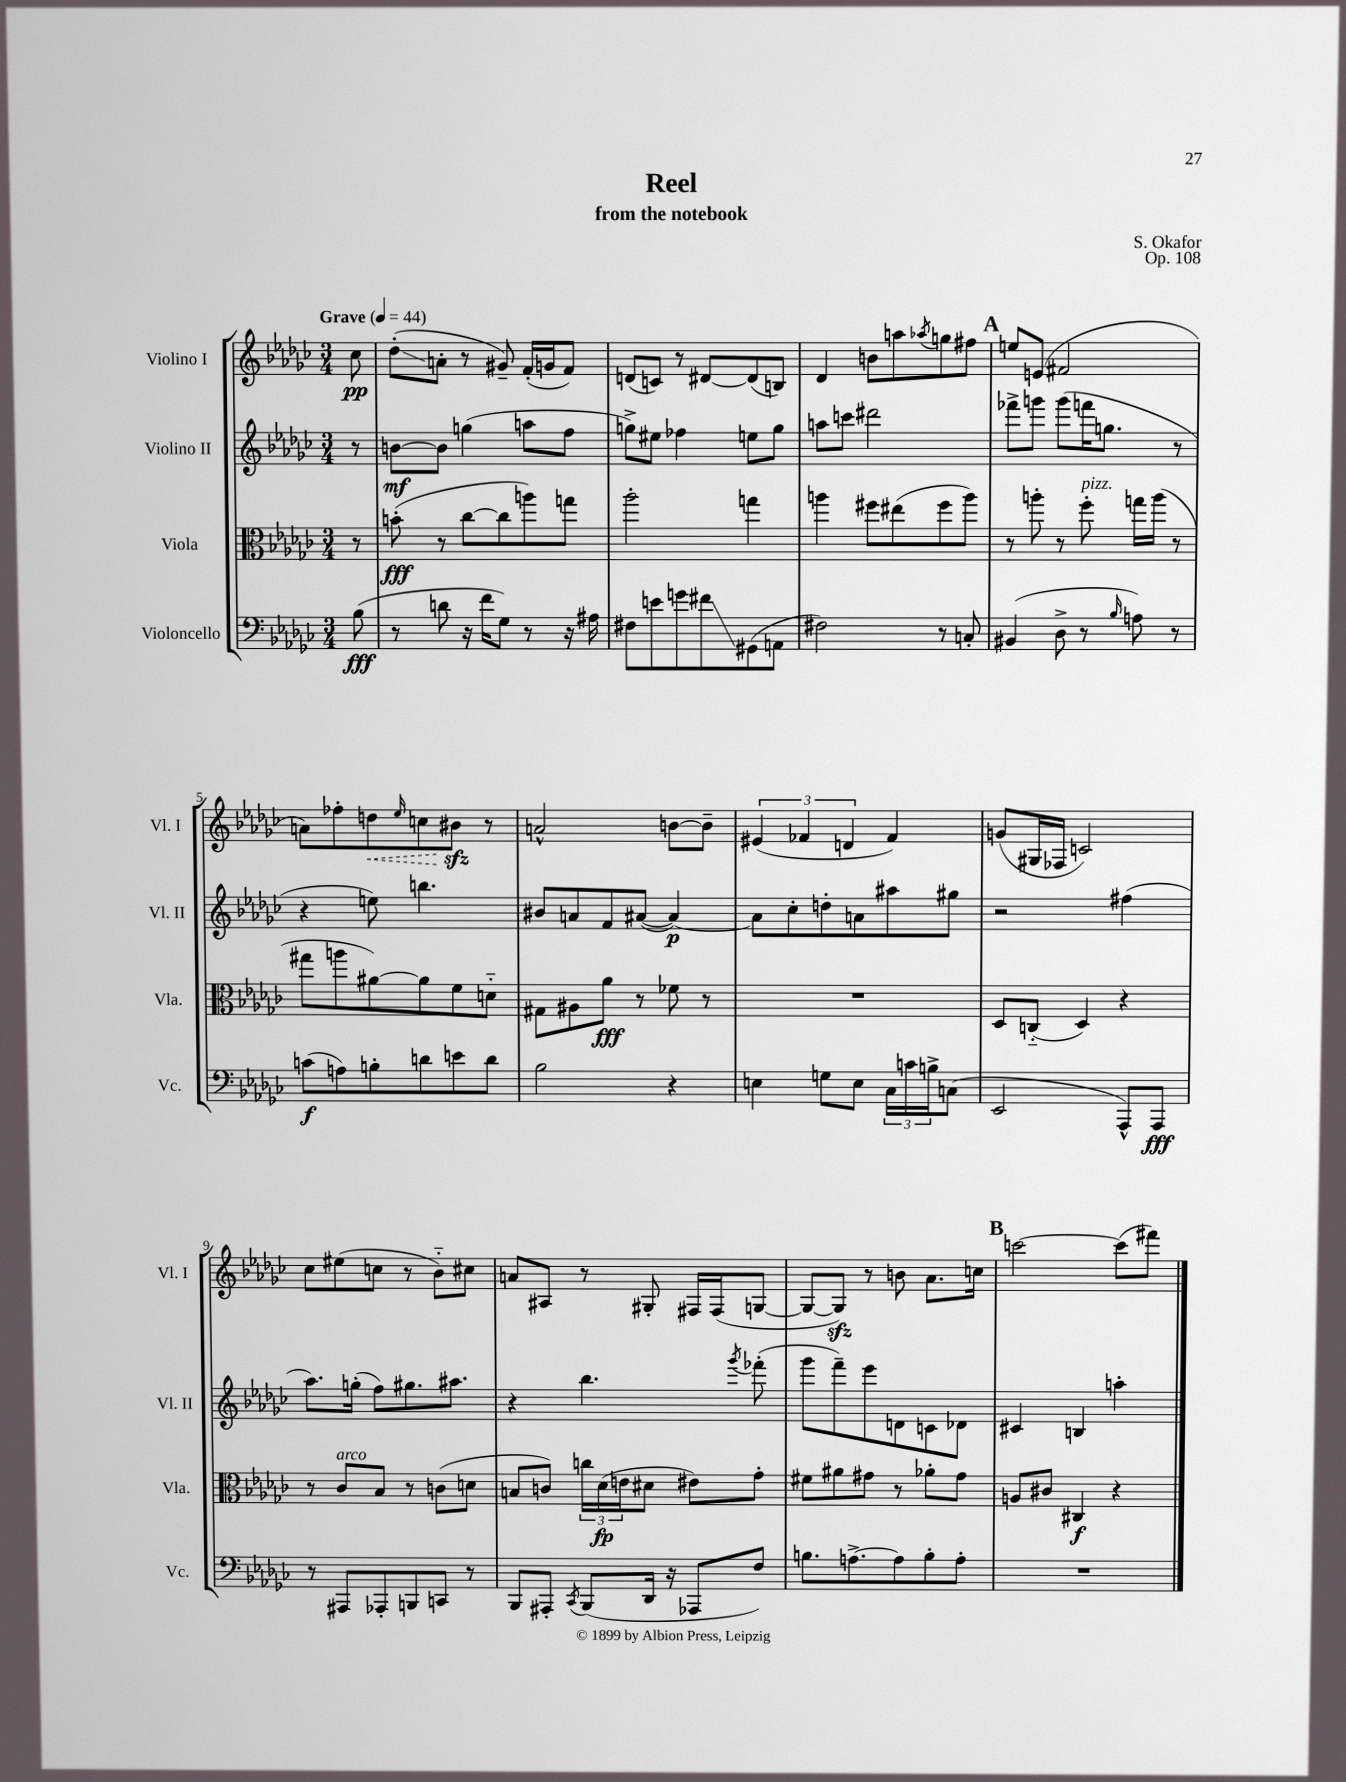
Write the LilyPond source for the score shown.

\header { title = "Reel" composer = "S. Okafor" subtitle = "from the notebook" opus = "Op. 108" }
<<
\new StaffGroup <<
\new Staff = "s0" \with { instrumentName = "Violino I" shortInstrumentName = "Vl. I" } {
    \clef treble \key ges \major \numericTimeSignature \time 3/4 \partial 8 \tempo "Grave" 4 = 44
    ces''8\pp |
    des''8-.\glissando( a'8-. r8 gis'8--) f'16-.( g'16 f'8) |
    d'8( c'8) r8 dis'8~ dis'8( b8) |
    des'4 b'8 a''8 \acciaccatura { aes''8 } g''8 fis''8 |
    \mark \markup { \bold "A" } e''8 e'8( fis'2 |
    a'8) fes''8-. \once \override Hairpin.style = #'dashed-line d''8\< \grace { ees''16 } c''8 bis'8\sfz\! r8 |
    a'2-^ b'8~ b'8-- |
    \tuplet 3/2 { eis'4( fes'4 d'4 } fes'4) |
    g'8( gis16 fes16 c'2) |
    ces''8 eis''8( c''8 r8 bes'8-_) cis''8 |
    a'8 ais8 r8 gis8-. fis16 fis16( g8~ |
    g8~ g8\sfz) r8 b'8 aes'8. c''16 |
    \mark \markup { \bold "B" } c'''2~ c'''8( fis'''8) \bar "|." |
}
\new Staff = "s1" \with { instrumentName = "Violino II" shortInstrumentName = "Vl. II" } {
    \clef treble \key ges \major \numericTimeSignature \time 3/4 \partial 8
    r8 |
    b'8~\mf b'8 g''4( a''8 f''8 |
    g''8->) eis''8 fes''4 e''8 g''8 |
    a''8 c'''8 dis'''2 |
    \mark \markup { \bold "A" } fes'''8-> g'''8 g'''8( f'''16 g''8. r8 |
    r4 e''8) b''4. |
    bis'8 a'8 f'8 ais'8~( ais'4~\p) |
    ais'8 ces''8-. d''8-. a'8 ais''8 gis''8 |
    r2 fis''4( |
    aes''8.) g''16-.( f''8) gis''8. ais''8. |
    r4 bes''4. \acciaccatura { ges'''8 } fes'''8-.( |
    ges'''8 f'''8--) ees'''8 d'8 c'8 des'8 |
    \mark \markup { \bold "B" } cis'4 b4 a''4-. \bar "|." |
}
\new Staff = "s2" \with { instrumentName = "Viola" shortInstrumentName = "Vla." } {
    \clef alto \key ges \major \numericTimeSignature \time 3/4 \partial 8
    r8 |
    b'8-.\fff( r8 ces''8~ ces''8 a''8) g''8 |
    aes''2-. g''4 |
    a''4 fis''8 eis''8( fis''8 a''8) |
    \mark \markup { \bold "A" } r8 a''8-. r8 f''8-.^\markup { \italic "pizz." } g''16 a''16( r8 |
    gis''8 a''8 ais'8~) ais'8 f'8 d'8-_ |
    gis8 ais8 aes'8\fff r8 fes'8 r8 |
    R2. |
    des8 c8-_( des4) r4 |
    r8 ces'8^\markup { \italic "arco" } bes8 r8 c'8( d'8 |
    b8 c'8) \tuplet 3/2 { c''16 des'16\fp( e'16 } dis'8 eis'8) ges'8-. |
    fis'8 ais'8 gis'8 r8 aes'8-. gis'8 |
    \mark \markup { \bold "B" } a8 cis'8 cis4\f r4 \bar "|." |
}
\new Staff = "s3" \with { instrumentName = "Violoncello" shortInstrumentName = "Vc." } {
    \clef bass \key ges \major \numericTimeSignature \time 3/4 \partial 8
    bes8\fff( |
    r8 d'8 r16 f'16 ges8) r8 r16 ais16 |
    fis8 e'8 g'8 fis'8\glissando gis,8( a,8 |
    fis2) r8 c8-. |
    \mark \markup { \bold "A" } bis,4( des8-> r8 \grace { bes16 } a8) r8 |
    c'8\f( a8) b8-. d'8 e'8 d'8 |
    bes2 r4 |
    e4 g8 e8 \tuplet 3/2 { ces16 c'16 b16-> } c8( |
    ees,2 aes,,8-^) aes,,8\fff |
    r8 ais,,8 aes,,8-. b,,8 c,8 r8 |
    bes,,8 ais,,8-. \acciaccatura { ces,8 } bes,,8( des,16 r16 aes,,8 f8) |
    b8. a8.~-> a8 b8-. a8-. |
    \mark \markup { \bold "B" } R2. \bar "|." |
}
>>
>>
